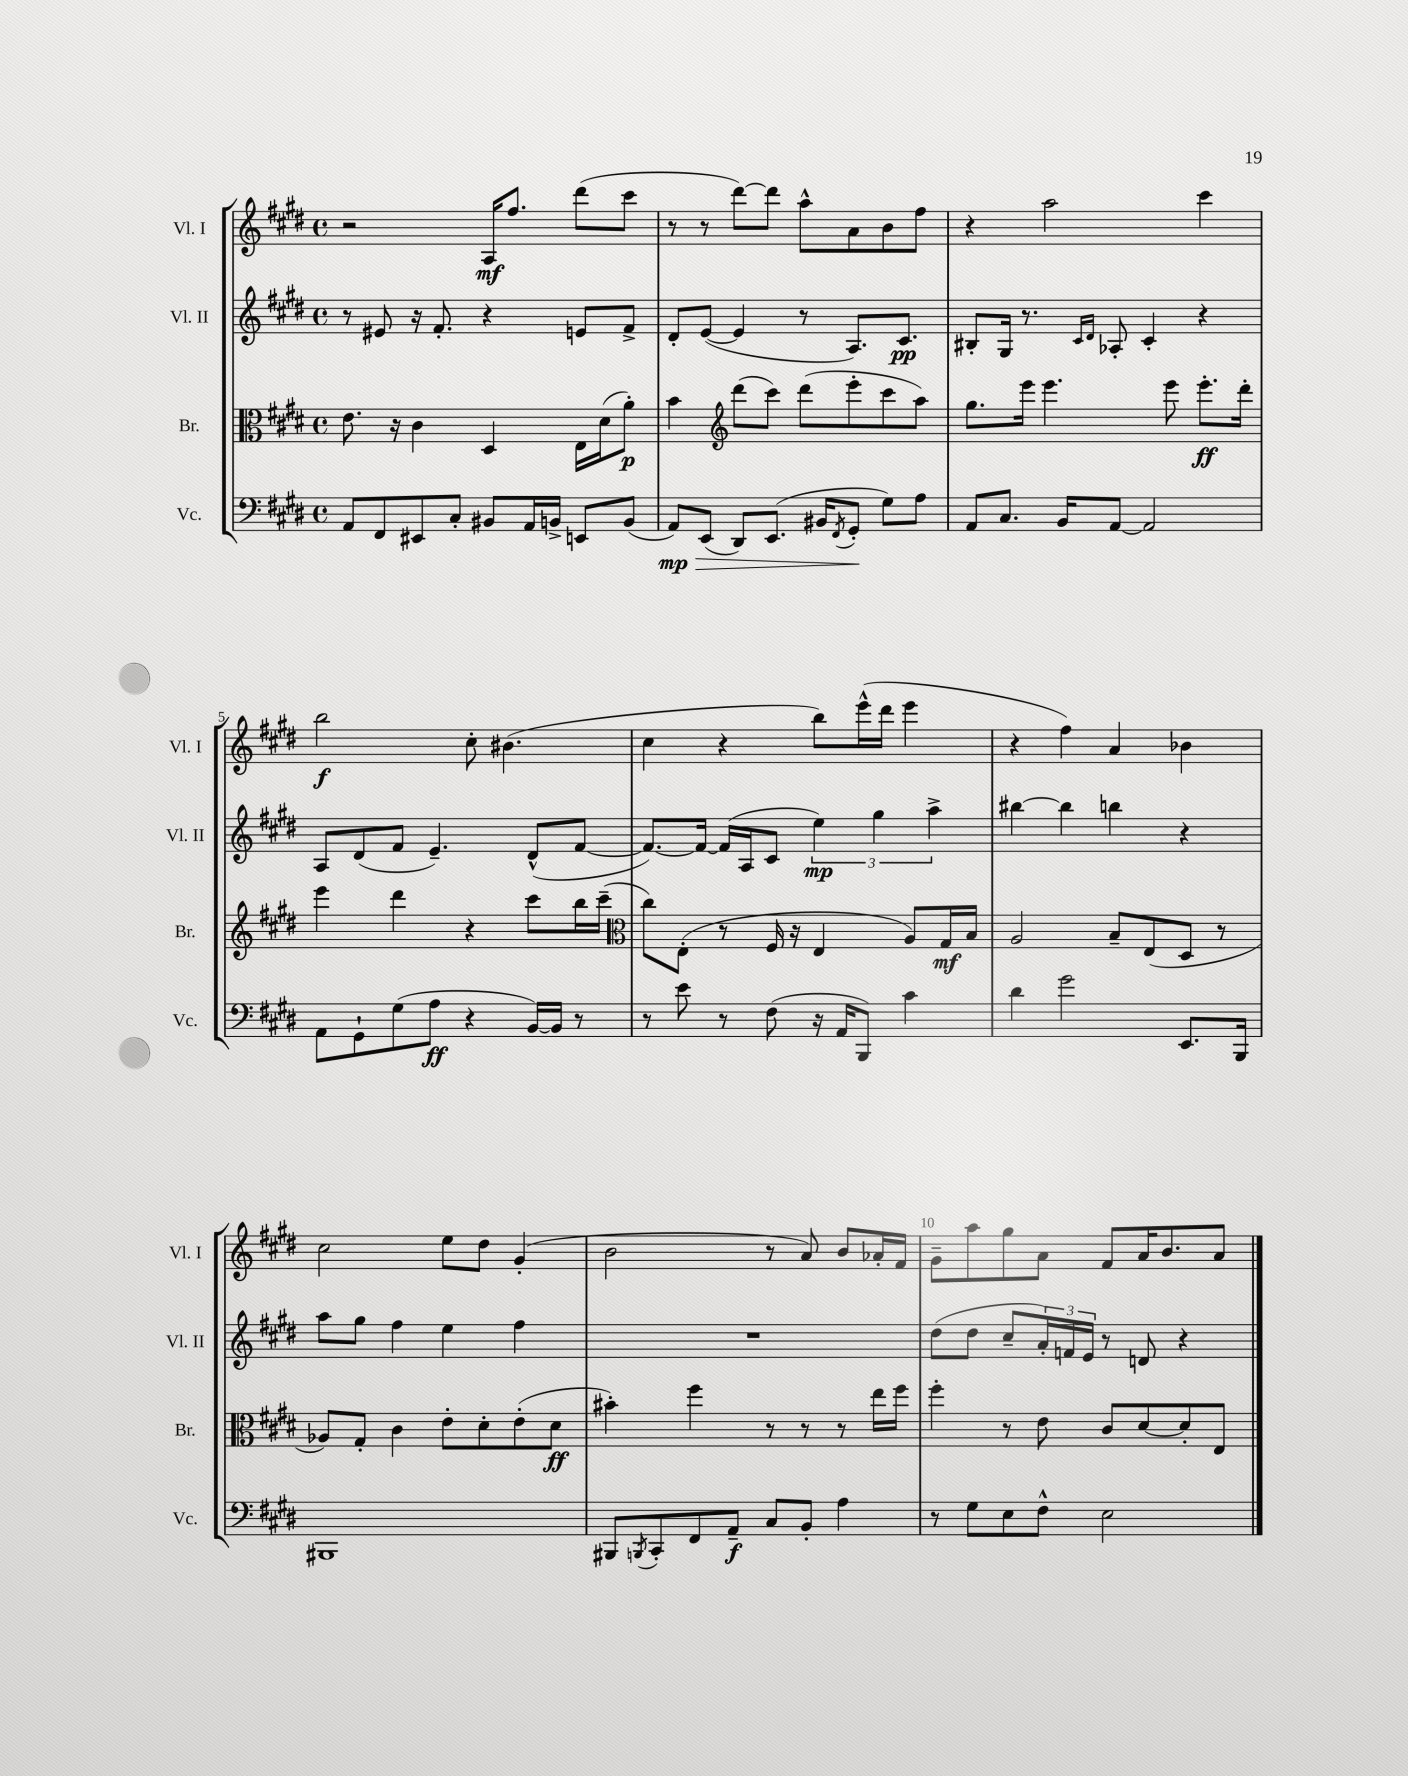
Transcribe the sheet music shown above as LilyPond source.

<<
\new StaffGroup <<
\new Staff = "s0" \with { instrumentName = "Vl. I" shortInstrumentName = "Vl. I" } {
    \clef treble \key e \major \defaultTimeSignature \time 4/4
    r2 a16\mf fis''8. dis'''8( cis'''8 |
    r8 r8 dis'''8~) dis'''8 a''8-^ a'8 b'8 fis''8 |
    r4 a''2 cis'''4 |
    b''2\f cis''8-. bis'4.( |
    cis''4 r4 b''8) e'''16-^( dis'''16 e'''4 |
    r4 fis''4) a'4 bes'4 |
    cis''2 e''8 dis''8 gis'4-.( |
    b'2 r8 a'8) b'8 aes'16-. fis'16 |
    gis'8-- a''8 gis''8 a'8 fis'8 a'16 b'8. a'8 \bar "|." |
}
\new Staff = "s1" \with { instrumentName = "Vl. II" shortInstrumentName = "Vl. II" } {
    \clef treble \key e \major \defaultTimeSignature \time 4/4
    r8 eis'8 r16 fis'8.-. r4 e'8 fis'8-> |
    dis'8-. e'8~( e'4 r8 a8.) cis'8.\pp |
    bis8-. gis16 r8. \grace { cis'16 dis'16 } aes8-. cis'4-. r4 |
    a8 dis'8( fis'8 e'4.--) dis'8-^( fis'8~ |
    fis'8.~) fis'16~ fis'16( a16 cis'8 \tuplet 3/2 { e''4\mp) gis''4 a''4-> } |
    bis''4~ bis''4 b''4 r4 |
    a''8 gis''8 fis''4 e''4 fis''4 |
    R1 |
    dis''8( dis''8 cis''8-- \tuplet 3/2 { a'16-.) f'16 e'16 } r8 d'8 r4 \bar "|." |
}
\new Staff = "s2" \with { instrumentName = "Br." shortInstrumentName = "Br." } {
    \clef alto \key e \major \defaultTimeSignature \time 4/4
    e'8. r16 cis'4 dis4 e16 dis'16( a'8-.\p) |
    b'4 \clef treble dis'''8( cis'''8) dis'''8( e'''8-. cis'''8 a''8) |
    gis''8. e'''16 e'''4. e'''8 e'''8.-.\ff dis'''16-. |
    e'''4 dis'''4 r4 cis'''8 b''16 cis'''16--( |
    \clef alto cis''8) e8-.( r8 fis16 r16 e4 a8) gis16\mf b16 |
    a2 b8-- e8( dis8 r8 |
    aes8) gis8-. cis'4 e'8-. dis'8-. e'8-.( dis'8\ff |
    bis'4-.) fis''4 r8 r8 r8 e''16 fis''16 |
    fis''4-. r8 e'8 cis'8 dis'8~ dis'8-. e8 \bar "|." |
}
\new Staff = "s3" \with { instrumentName = "Vc." shortInstrumentName = "Vc." } {
    \clef bass \key e \major \defaultTimeSignature \time 4/4
    a,8 fis,8 eis,8 cis8-. bis,8 a,16 b,16-> e,8 b,8( |
    a,8\mp\>) e,8( dis,8) e,8.( bis,16 \acciaccatura { fis,8 } gis,8-.\! gis8) a8 |
    a,8 cis8. b,16 a,8~ a,2 |
    a,8 gis,8-! gis8( a8\ff r4 b,16~) b,16 r8 |
    r8 e'8 r8 fis8( r16 a,16 b,,8) cis'4 |
    dis'4 gis'2 e,8. b,,16 |
    bis,,1 |
    bis,,8 \acciaccatura { b,,8 } cis,8-. fis,8 a,8--\f cis8 b,8-. a4 |
    r8 gis8 e8 fis8-^ e2 \bar "|." |
}
>>
>>
\layout { \context { \Score currentBarNumber = #2 \override BarNumber.break-visibility = ##(#f #t #t) barNumberVisibility = #(every-nth-bar-number-visible 5) } }
